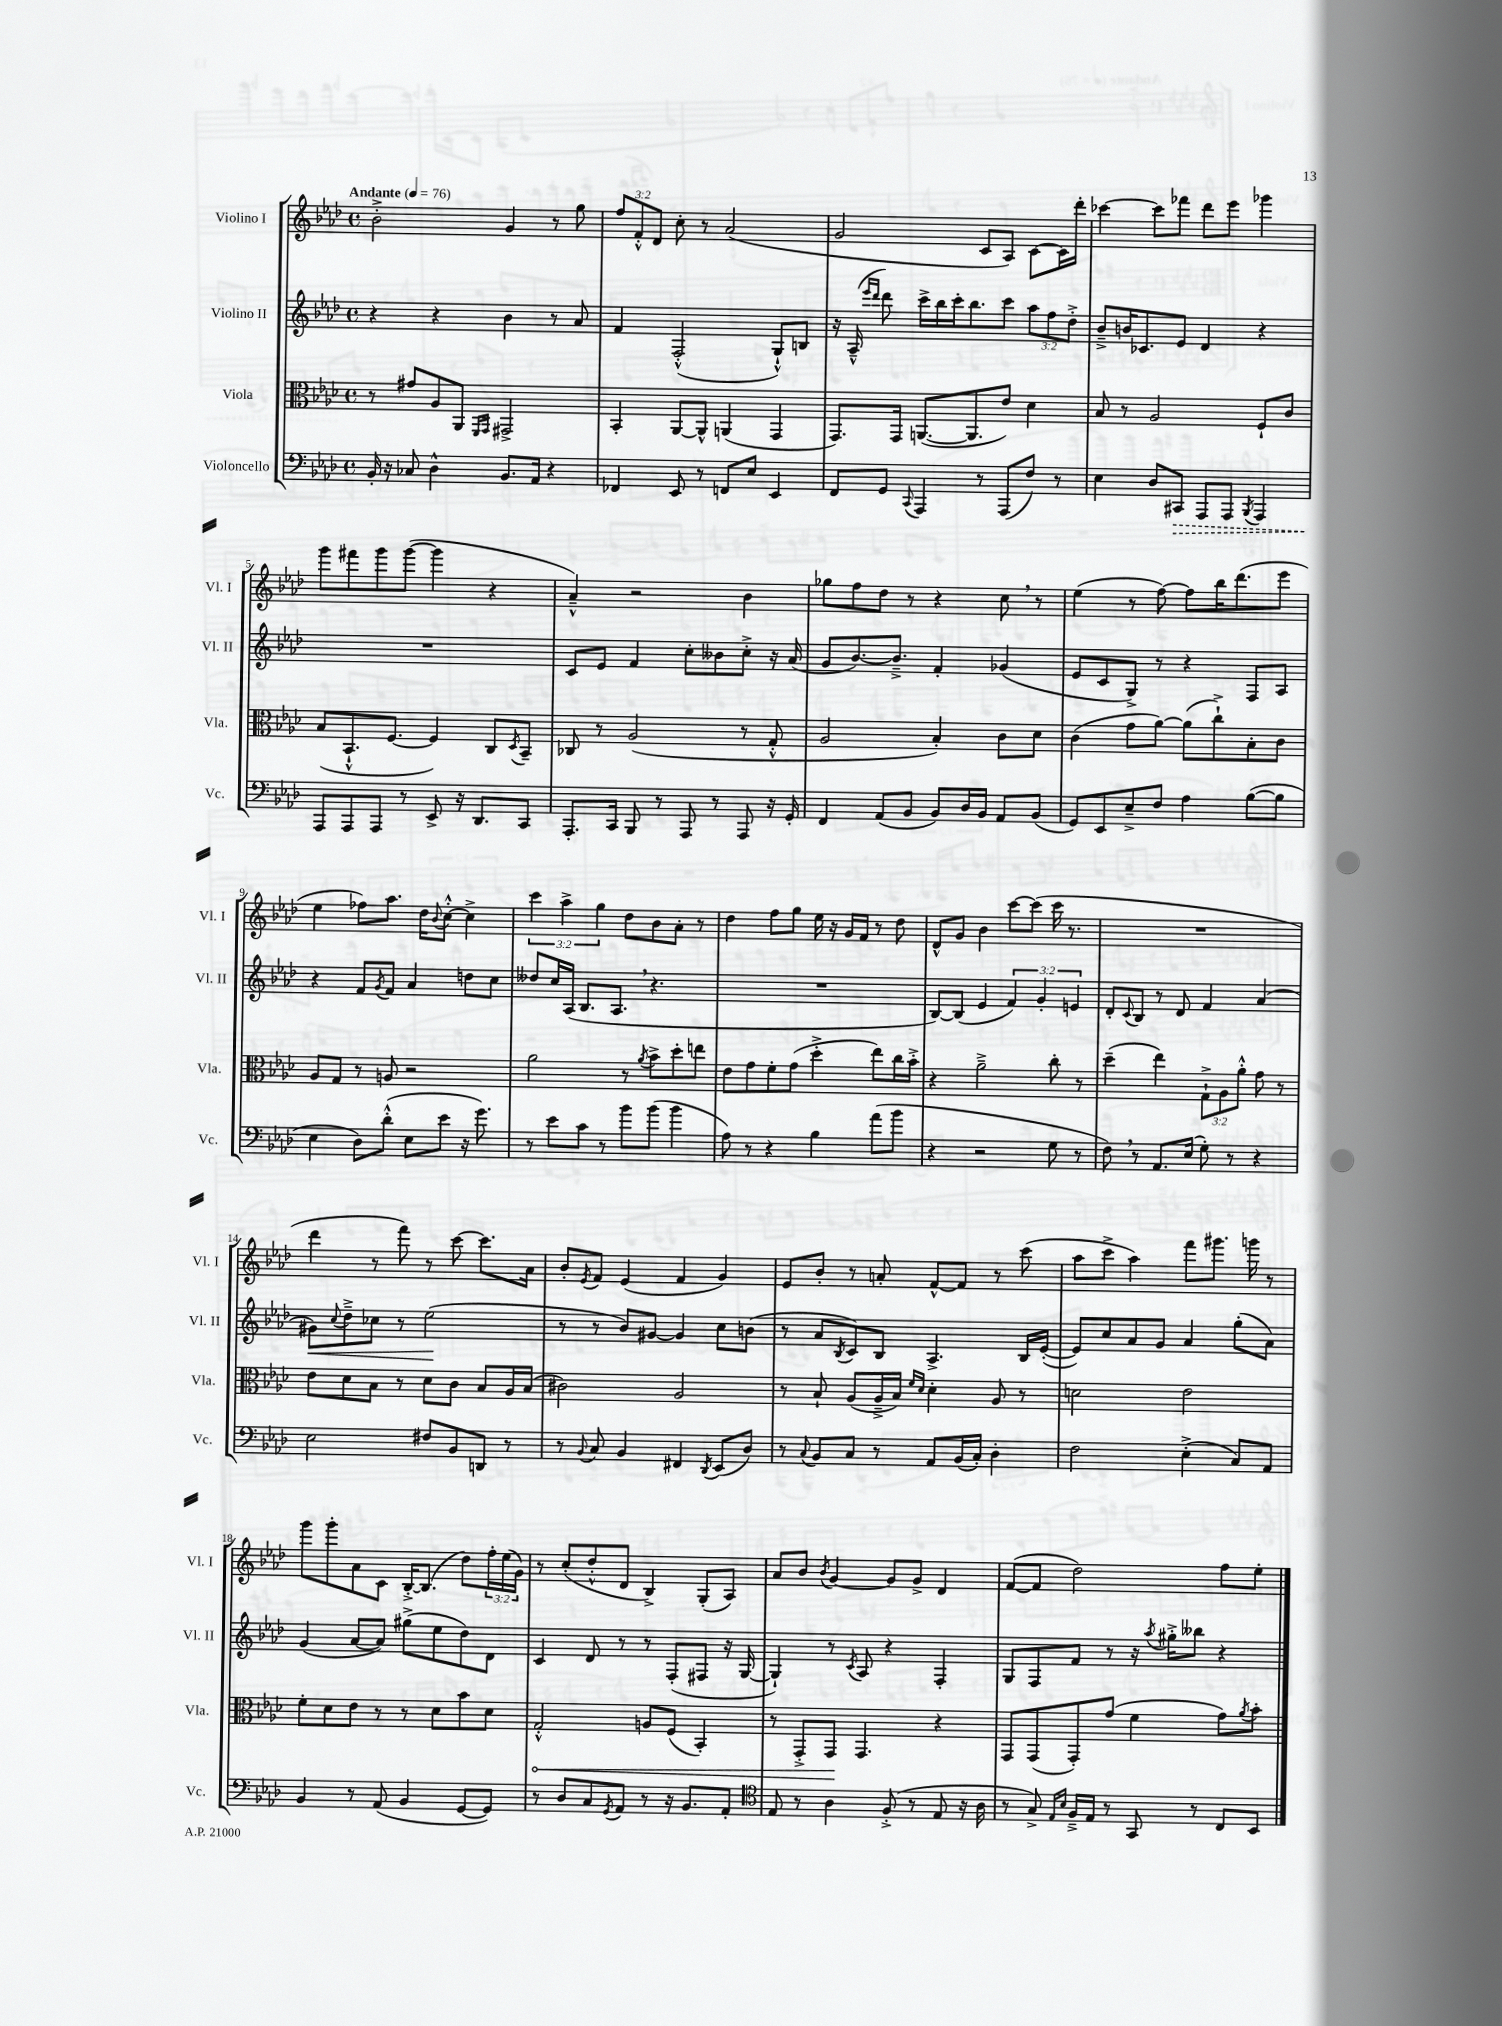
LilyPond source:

<<
\new StaffGroup <<
\new Staff = "s0" \with { instrumentName = "Violino I" shortInstrumentName = "Vl. I" } {
    \clef treble \key aes \major \defaultTimeSignature \time 4/4 \override Staff.TupletNumber.text = #tuplet-number::calc-fraction-text \tempo "Andante" 4 = 76
    bes'2-.-> g'4 r8 g''8 |
    \tuplet 3/2 { f''8 f'8-.-^ des'8 } c''8-. r8 aes'2( |
    g'2 c'8 aes8) c'8~ c'16 des'''16-. |
    ces'''4~ ces'''8 fes'''8 des'''8 ees'''8 ges'''4 |
    g'''8 fis'''8 g'''8 g'''8~( g'''4 r4 |
    aes'4---^) r2 bes'4 |
    ges''8 f''8 des''8 r8 r4 c''8 \breathe r8 |
    ees''4( r8 f''8~) f''8 bes''16 des'''8.( ees'''8 |
    ees''4 fes''8) aes''8. des''16 \appoggiatura { bes'8 } c''8~-.-^ c''4-> |
    \tuplet 3/2 { c'''4 aes''4-> g''4 } des''8 bes'8 aes'8-. r8 |
    des''4 f''8 g''8 ees''16 r16 g'16 f'16 r8 des''8 |
    des'8-^ g'8 bes'4 c'''8~ c'''8( c'''16 r8. |
    R1 |
    des'''4 r8 f'''8) r8 c'''8~ c'''8. aes'16 |
    bes'8-. \acciaccatura { ees'8 } f'8 ees'4( f'4 g'4) |
    ees'8 bes'8-. r8 a'8-. f'8~-^ f'8 r8 c'''8( |
    aes''8 c'''8-> aes''4) f'''8 gis'''8. g'''16 r8 |
    g'''8 g'''8-. aes'8 c'8 bes16~-.-> bes8.( des''8) \tuplet 3/2 { f''16-. ees''16( g'16) } |
    r8 c''8-.( des''8-.-^ des'8 bes4->) g8-.( aes8) |
    aes'8 bes'8 \acciaccatura { bes'8 } g'4~ g'8 g'8-> des'4 |
    f'8~( f'8 des''2) f''8 ees''8-. \bar "|." |
}
\new Staff = "s1" \with { instrumentName = "Violino II" shortInstrumentName = "Vl. II" } {
    \clef treble \key aes \major \defaultTimeSignature \time 4/4 \override Staff.TupletNumber.text = #tuplet-number::calc-fraction-text
    r4 r4 bes'4 r8 aes'8 |
    f'4 f2-.-^( g8-!-^) b8 |
    r16 aes16---^( \grace { ees'''16 des'''16 } des'''8) c'''16-> bes''16 c'''16-. bes''8. c'''8 \tuplet 3/2 { aes''8 f''8 des''8-.-> } |
    bes'8---> b'16 ces'8. ees'8 des'4 r4 |
    R1 |
    c'8 ees'8 f'4 c''8-. beses'8 c''8-.-> r16 aes'16( |
    g'8 bes'8.~) bes'8.---> f'4-. ges'4( |
    ees'8 c'8 g8->) r8 r4 f8 aes8 |
    r4 f'8 \acciaccatura { g'8 } f'8 aes'4 d''8 c''8 |
    deses''8 c''16 aes16( bes8. aes8. \breathe r4. |
    R1 |
    bes8~) bes8( ees'4 \tuplet 3/2 { f'4) g'4-. e'4 } |
    des'8-. \appoggiatura { c'8 } bes8 r8 des'8 f'4 aes'4( |
    gis'8\<) \appoggiatura { c''8 } des''8---> ces''8 r8 ees''2\!( |
    r8 r8 bes'8) gis'8~ gis'4 c''8 b'8( |
    r8 aes'8 \acciaccatura { bes8 } c'8) bes8 aes4.-> bes16 ees'16~-.( |
    ees'8) c''8 aes'8 g'8 aes'4 g''8-.( aes'8) |
    g'4( aes'8~ aes'8) gis''8->( ees''8 des''8) des'8 |
    c'4 des'8 r8 r8 f8-.( fis8 r16 g16~ |
    g4-!) r8 \acciaccatura { c'8 } aes8 r4 f4-. |
    g8 f8 f'8 r8 r16 \acciaccatura { aes''8 } gis''16-.-> beses''8 r4 \bar "|." |
}
\new Staff = "s2" \with { instrumentName = "Viola" shortInstrumentName = "Vla." } {
    \clef alto \key aes \major \defaultTimeSignature \time 4/4 \override Staff.TupletNumber.text = #tuplet-number::calc-fraction-text
    r8 gis'8 aes8 aes,8 \grace { f,16 g,16 } gis,2-> |
    bes,4-. aes,8~ aes,8-^ a,4( g,4 |
    g,8.) g,16 a,8.~( a,8. ees'8) des'4 |
    bes8 r8 aes2 f8-! c'8 |
    bes8( bes,8.-!-^ f8.~ f4) c8 \acciaccatura { des8 } bes,8-- |
    ces8 r8 aes2( r8 g8-.-^ |
    aes2 bes4-.) c'8 des'8 |
    c'4( g'8 aes'8~) aes'8( c''8-!->) bes8-. c'8 |
    aes8 g8 r8 a8 r2 |
    aes'2 r8 \acciaccatura { aes'8 } bes'8-> des''8-. e''8 |
    ees'8 g'8 f'8-. g'8( des''4-.-> ees''8) c''16 bes'16-.-> |
    r4 aes'2---> c''8-. r8 |
    des''4--( ees''4) \tuplet 3/2 { g8-!-> aes8 aes'8-.-^ } g'8 r8 |
    ees'8 des'8 bes8 r8 des'8 c'8 bes8 aes16 bes16( |
    cis'2) aes2 |
    r8 bes8-! aes8( aes16---> bes16) \grace { f'16 des'16 } des'4-. aes8 r8 |
    d'2 ees'2 |
    f'8-. des'8 ees'8 r8 r8 des'8 bes'8 des'8 |
    \once \override Hairpin.circled-tip = ##t g2-.-^\< a8 f8( bes,4-.) |
    r8 g,8-.-> g,8\! g,4. r4 |
    g,8 g,8( g,8-.) g'8( f'4 g'8) \acciaccatura { aes'8 } bes'8-. \bar "|." |
}
\new Staff = "s3" \with { instrumentName = "Violoncello" shortInstrumentName = "Vc." } {
    \clef bass \key aes \major \defaultTimeSignature \time 4/4
    bes,16-. r16 ces8 des4-^ bes,8. aes,16 r4 |
    fes,4 ees,8 r8 f,8 ees8 ees,4 |
    f,8 g,8 \appoggiatura { c,8 } aes,,4 r8 aes,,8( f8) r8 |
    ees4 des8 \once \override Hairpin.style = #'dashed-line cis,8\> aes,,8 aes,,8 \acciaccatura { bes,,8 } aes,,4 |
    aes,,8\! aes,,8 aes,,8 r8 ees,8-> r16 des,8. c,8 |
    aes,,8.-. c,16 bes,,8 r8 aes,,8 r8 aes,,8 r16 g,16-. |
    f,4 aes,8( bes,8 bes,8) des16 bes,16 aes,8 bes,8( |
    g,8) ees,8 ees8---> f8 aes4 bes8~( bes8 |
    ees4 des8) des'8-.-^( ees8 ees'8 r16 g'8.) |
    r8 ees'8 c'8 r8 bes'8 bes'8( bes'4 |
    aes8) r8 r4 bes4 aes'8( bes'8 |
    r4 r2 g8 r8 |
    f8) \breathe r8 aes,8. ees16( g8-.) r8 r4 |
    ees2 fis8 bes,8 d,8 r8 |
    r8 \appoggiatura { bes,8 } c8 bes,4 fis,4 \acciaccatura { des,8 } ees,8( des8) |
    r8 \appoggiatura { c8 } bes,8 c8 r8 aes,8 bes,16( c16-.) des4-. |
    f2 ees4-.->( c8) aes,8 |
    bes,4 r8 aes,8( bes,4 g,8~ g,8) |
    r8 des8 c8 \acciaccatura { g,8 } aes,8 r8 r16 bes,8. aes,8-. |
    \clef tenor ees8 r8 aes4 f8-.->( r8 ees8 r16 aes16 |
    r8 g8->) \grace { ees16 bes16 } f16---> ees16 r8 g,8 r8 c8 bes,8 \bar "|." |
}
>>
>>
